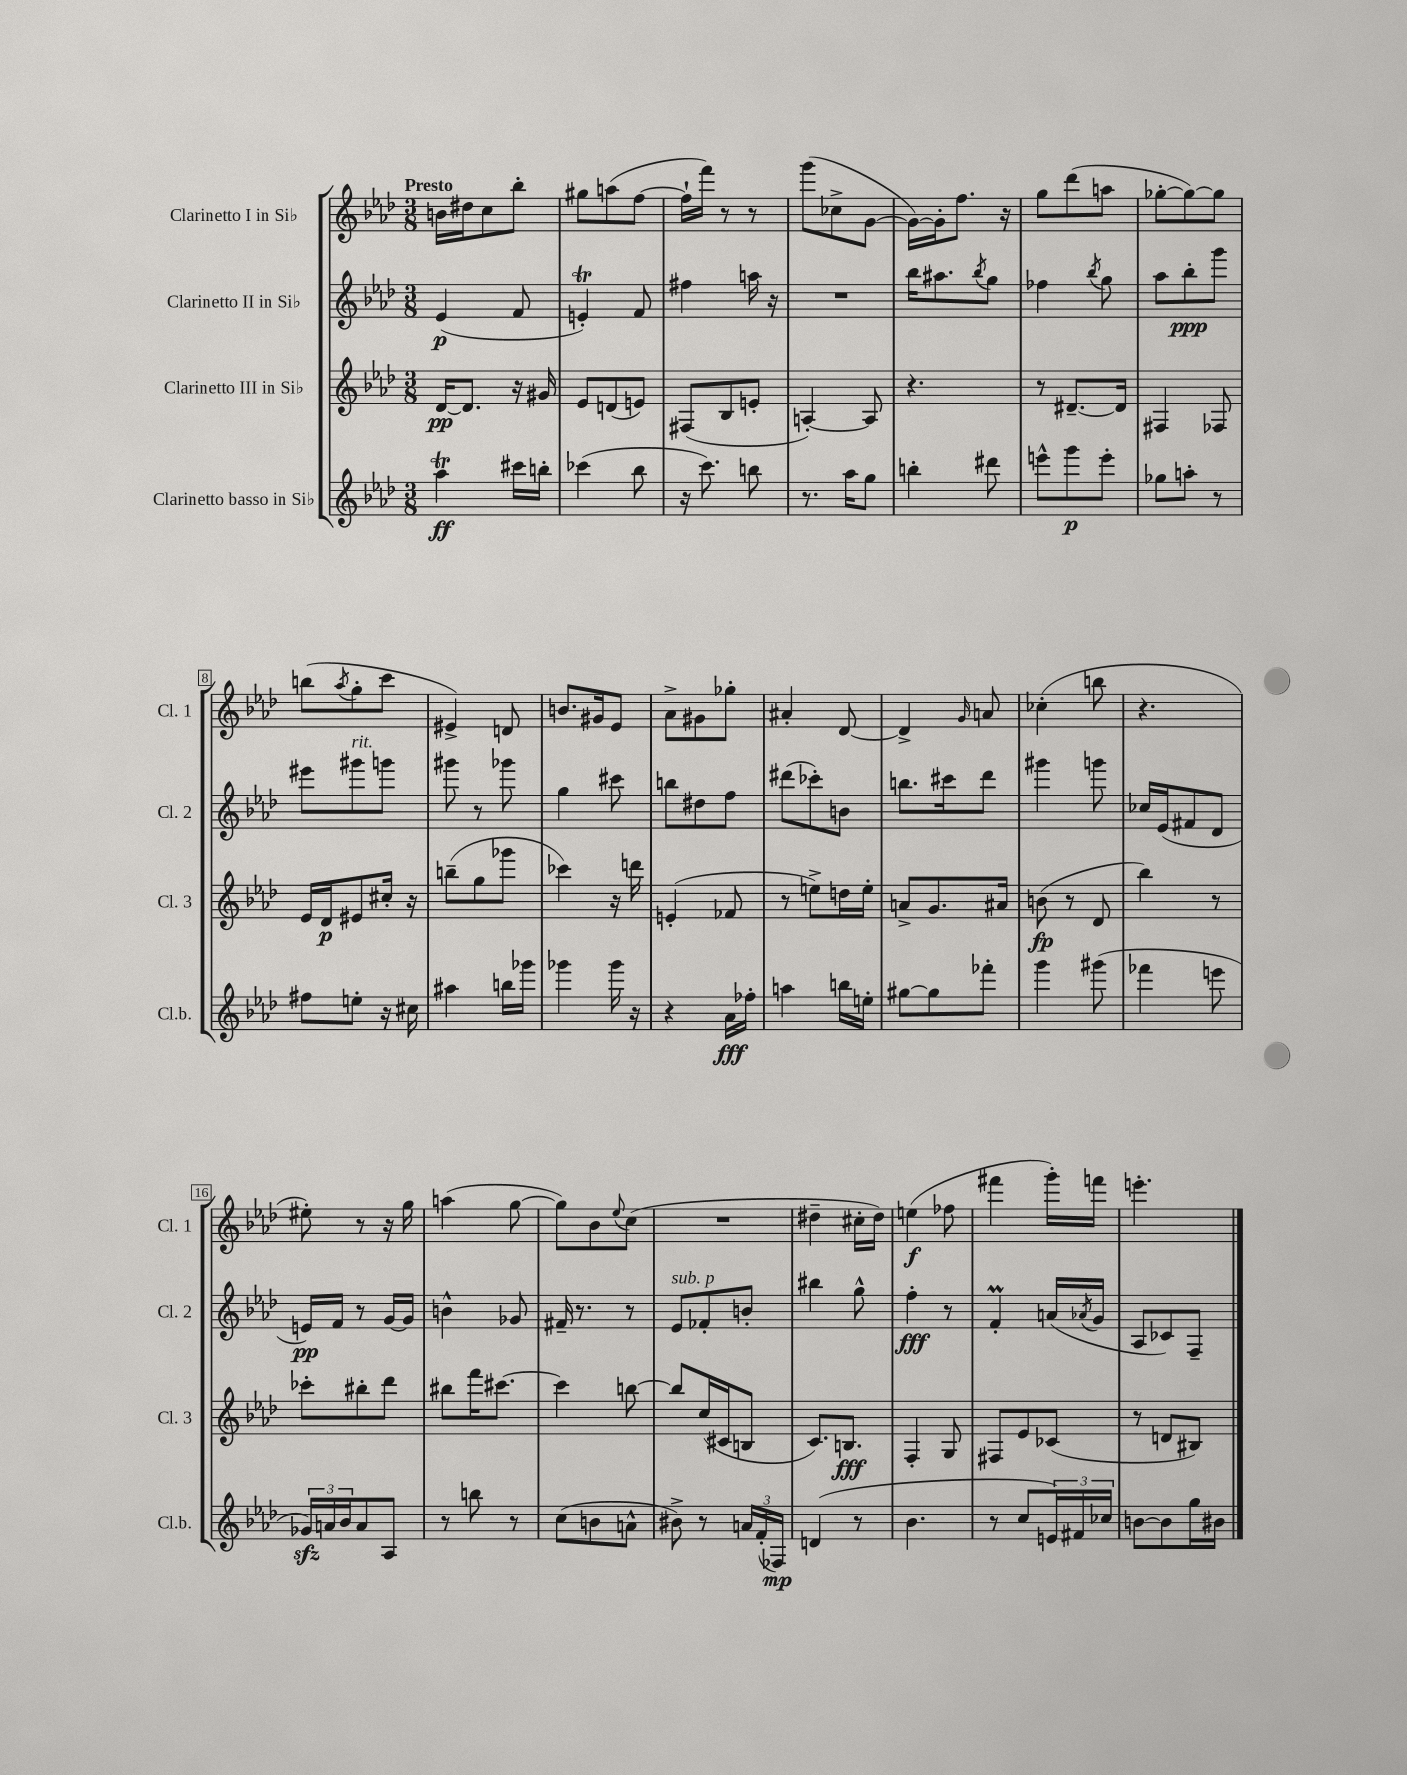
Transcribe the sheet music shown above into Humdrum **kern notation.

**kern	**dynam	**kern	**dynam	**kern	**dynam	**kern	**dynam
*part4	*part4	*part3	*part3	*part2	*part2	*part1	*part1
*staff4	*staff4	*staff3	*staff3	*staff2	*staff2	*staff1	*staff1
*I"Clarinetto basso in Si♭	*	*I"Clarinetto III in Si♭	*	*I"Clarinetto II in Si♭	*	*I"Clarinetto I in Si♭	*
*I'Cl.b.	*	*I'Cl. 3	*	*I'Cl. 2	*	*I'Cl. 1	*
*clefG2	*	*clefG2	*	*clefG2	*	*clefG2	*
*k[b-e-a-d-]	*	*k[b-e-a-d-]	*	*k[b-e-a-d-]	*	*k[b-e-a-d-]	*
*M3/8	*	*M3/8	*	*M3/8	*	*M3/8	*
=1	=1	=1	=1	=1	=1	=1	=1
!	!	!	!	!	!	!LO:TX:a:B:t=Presto	!
4aa-T\	ff	[16d-/KL	pp	(4e-/	p	16bn\LL	.
.	.	8.d-/J]	.	.	.	16dd#X\J	.
.	.	.	.	.	.	8cc\	.
16ccc#X\LL	.	16r	.	8f/	.	8bb-'\J	.
16bbn'\JJ	.	16g#X/	.	.	.	.	.
=2	=2	=2	=2	=2	=2	=2	=2
(4ccc-X\	.	8e-/L	.	4ent'/)	.	8gg#X\L	.
.	.	(8dn/	.	.	.	(8aan\	.
8bb-\	.	8en/J)	.	8f/	.	[8ff\J	.
=3	=3	=3	=3	=3	=3	=3	=3
16r	.	(8F#X/L	.	4ff#X\	.	16ff`\LL]	.
8.ccc\)	.	.	.	.	.	16fff\JJ)	.
.	.	8B-/	.	.	.	8r	.
8bbn\	.	8en'/J	.	16aan\	.	8r	.
.	.	.	.	16r	.	.	.
=4	=4	=4	=4	=4	=4	=4	=4
8.r	.	[4An'/)	.	4.r	.	(8ggg\L	.
.	.	.	.	.	.	8cc-X^\	.
16aa-\KL	.	.	.	.	.	.	.
8gg\J	.	8A/]	.	.	.	[8g\J	.
=5	=5	=5	=5	=5	=5	=5	=5
4bbn'\	.	4.r	.	16bb-\KL	.	16g\LL_)	.
.	.	.	.	8.aa#X\	.	16g'\J]	.
.	.	.	.	.	.	8.ff\J	.
.	.	.	.	8qbb-/	.	.	.
8ddd#X\	.	.	.	8gg\J	.	.	.
.	.	.	.	.	.	16r	.
=6	=6	=6	=6	=6	=6	=6	=6
8eeen^^\L	.	8r	.	4ff-X\	.	8gg\L	.
8ggg\	p	[8.d#X~/L	.	.	.	(8ddd-\	.
.	.	.	.	8qbb-/	.	.	.
8eee'\J	.	.	.	8gg\	.	8aan\J	.
.	.	16d#/Jk]	.	.	.	.	.
=7	=7	=7	=7	=7	=7	=7	=7
8gg-X\L	.	4F#X/	.	8aa-\L	.	[8gg-X'\L	.
8aan'\J	.	.	.	8bb-'\	ppp	8gg-\_)	.
8r	.	8F-X/	.	8ggg\J	.	8gg-\J]	.
!!LO:LB:g=z
=8	=8	=8	=8	=8	=8	=8	=8
8ff#X\L	.	16e-/LL	.	8eee#X\L	.	(8bbn\L	.
.	.	16d-/J	p	.	.	.	.
.	.	.	.	.	.	8qaa-/	.
!	!	!	!	!LO:TX:a:i:t=rit.	!	!	!
8een'\J	.	8e#X/	.	8ggg#X\	.	8gg'\	.
16r	.	16cc#X'/Jk	.	8gggn\J	.	8ccc\J	.
16cc#X\	.	16r	.	.	.	.	.
=9	=9	=9	=9	=9	=9	=9	=9
4aa#X\	.	(8bbn~\L	.	8ggg#X\	.	4e#X^/)	.
.	.	8gg\	.	8r	.	.	.
16bbn\LL	.	8ggg-X\J	.	8ggg-X\	.	8dn/	.
16ggg-X\JJ	.	.	.	.	.	.	.
=10	=10	=10	=10	=10	=10	=10	=10
4ggg-X\	.	4ccc-X\)	.	4gg\	.	8.bn/L	.
.	.	.	.	.	.	16g#X/k	.
16ggg-\	.	16r	.	8ccc#X\	.	8e-/J	.
16r	.	16dddn\	.	.	.	.	.
=11	=11	=11	=11	=11	=11	=11	=11
4r	.	(4en'/	.	8bbn\L	.	8a-^\L	.
.	.	.	.	8dd#X\	.	8g#X\	.
16a-\LL	fff	8f-X/	.	8ff\J	.	8gg-X'\J	.
16ff-X'\JJ	.	.	.	.	.	.	.
=12	=12	=12	=12	=12	=12	=12	=12
4aan\	.	8r	.	(8ddd#X\L	.	4a#X'/	.
.	.	8een^\L)	.	8ccc-X'\)	.	.	.
16bbn\LL	.	16ddn\L	.	8bn\J	.	[8d-/	.
16een'\JJ	.	16ee'\JJ	.	.	.	.	.
=13	=13	=13	=13	=13	=13	=13	=13
[8gg#X\L	.	8an^/L	.	8.bbn\L	.	4d-^/]	.
8gg#\]	.	8.g/	.	.	.	.	.
.	.	.	.	16ccc#X\k	.	.	.
.	.	.	.	.	.	16qqg/	.
8fff-X'\J	.	.	.	8ddd-\J	.	8an/	.
.	.	16a#X/Jk	.	.	.	.	.
=14	=14	=14	=14	=14	=14	=14	=14
4ggg\	.	(8bn\	fp	4ggg#X\	.	(4cc-X'\	.
.	.	8r	.	.	.	.	.
(8ggg#X\	.	8d-/	.	8gggn\	.	8bbn\	.
=15	=15	=15	=15	=15	=15	=15	=15
4fff-X\	.	4bb-\)	.	16cc-X/LL	.	4.r	.
.	.	.	.	(16e-/J	.	.	.
.	.	.	.	8f#X/	.	.	.
8eeen\	.	8r	.	8d-/J	.	.	.
!!LO:LB:g=z
=16	=16	=16	=16	=16	=16	=16	=16
24g-Xzz/LL)	.	8ccc-X'\L	.	16en/LL)	pp	8ee#X'\)	.
24an/	.	.	.	.	.	.	.
.	.	.	.	16f/JJ	.	.	.
24b-/J	.	.	.	.	.	.	.
8a/	.	8bb#X'\	.	8r	.	8r	.
8A-/J	.	8ddd-\J	.	[16g/LL	.	16r	.
.	.	.	.	16g/JJ]	.	16gg\	.
=17	=17	=17	=17	=17	=17	=17	=17
8r	.	8bb#X\L	.	4bn^^\	.	(4aan\	.
8bbn\	.	16fff\K	.	.	.	.	.
.	.	[8.ccc#X\J	.	.	.	.	.
8r	.	.	.	8g-X/	.	[8gg\	.
=18	=18	=18	=18	=18	=18	=18	=18
(8cc\L	.	4ccc#\]	.	16f#X~/	.	8gg\L])	.
.	.	.	.	8.r	.	.	.
8bn\	.	.	.	.	.	8b-\	.
.	.	.	.	.	.	8qqee-/	.
8an^^\J	.	[8bbn\	.	8r	.	(8cc\J	.
=19	=19	=19	=19	=19	=19	=19	=19
!	!	!	!	!LO:TX:a:i:t=sub. p	!	!	!
8b#X^\)	.	8bb/L]	.	8e-/L	.	4.r	.
8r	.	(16cc/L	.	8f-X'/	.	.	.
.	.	16c#X/J	.	.	.	.	.
24an/LL	.	8Bn/J	.	8bn'/J	.	.	.
(24f'/	.	.	.	.	.	.	.
24F-X/JJ)	mp	.	.	.	.	.	.
=20	=20	=20	=20	=20	=20	=20	=20
(4dn/	.	8.c/L)	.	4bb#X\	.	4dd#X~\	.
.	.	8.Bn/J	fff	.	.	.	.
8r	.	.	.	8gg^^\	.	16cc#X'\LL	.
.	.	.	.	.	.	16dd#\JJ)	.
=21	=21	=21	=21	=21	=21	=21	=21
4.b-\	.	4F'/	.	4ff'\	fff	(4een\	f
.	.	8G/	.	8r	.	8ff-X\	.
=22	=22	=22	=22	=22	=22	=22	=22
8r	.	8F#X/L	.	4fM'/	.	4fff#X\	.
8cc/L	.	8e-/	.	.	.	.	.
24en/L)	.	(8c-X/J	.	(16an/LL	.	16ggg'\LL)	.
24f#X/	.	.	.	.	.	.	.
.	.	.	.	8qa-X/	.	.	.
.	.	.	.	16g/JJ	.	16fffn\JJ	.
24cc-X/JJ	.	.	.	.	.	.	.
=23	=23	=23	=23	=23	=23	=23	=23
[8bn\L	.	8r	.	8A-/L	.	4.eeen'\	.
8b\]	.	8dn/L	.	8c-X/)	.	.	.
16gg\L	.	8B#X/J)	.	8F~/J	.	.	.
16b#X\JJ	.	.	.	.	.	.	.
==	==	==	==	==	==	==	==
*-	*-	*-	*-	*-	*-	*-	*-
